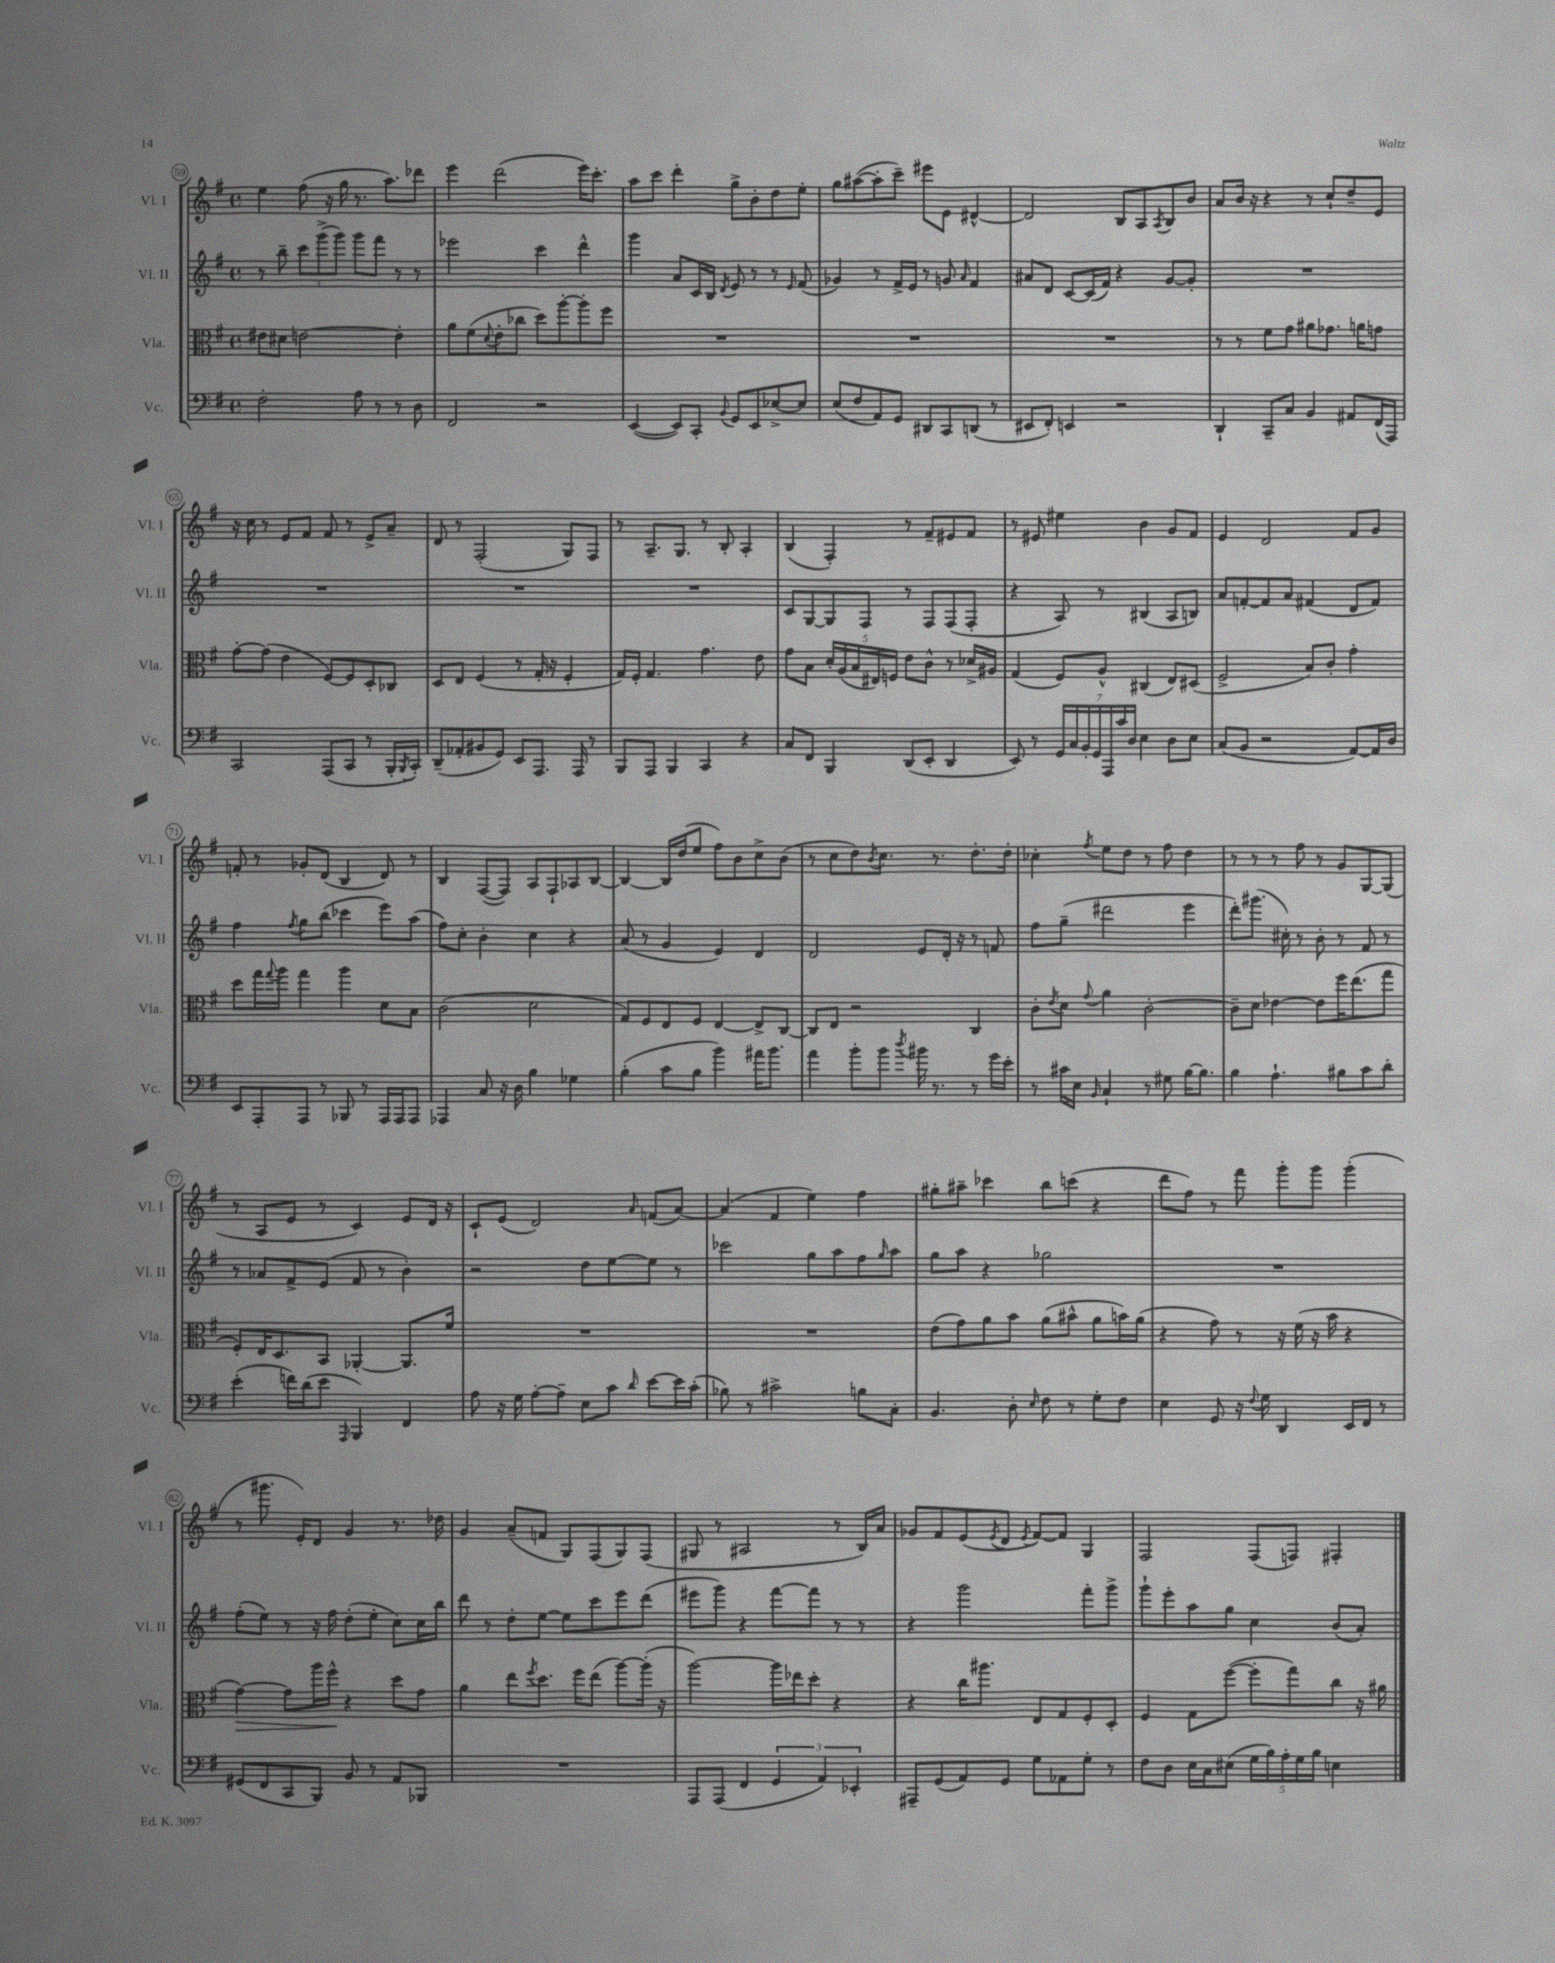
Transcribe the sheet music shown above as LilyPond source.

<<
\new StaffGroup <<
\new Staff = "s0" \with { instrumentName = "Vl. I" shortInstrumentName = "Vl. I" } {
    \clef treble \key g \major \defaultTimeSignature \time 4/4
    e''4 fis''8( r16 g''16 r8. a''8.) des'''8 |
    e'''4 d'''2( e'''16) c'''8.-. |
    a''8 c'''8 d'''4-. g''8-> b'8-. d''8 e''8-. |
    g''8 ais''8~( ais''8-. c'''8--) eis'''8 e'8 dis'4~-^ |
    dis'2 b8 a8 \acciaccatura { a8 } b8 b'8 |
    a'8 b'16 r16 r4 r8 c''8-! d''8-- e'8 |
    r16 c''16 r8 e'8 fis'8 fis'8 r8 e'8-> a'8-- |
    d'8 r8 fis2-.( g8) fis8 |
    r8 a8.-- g8. r8 b8-. a4-. |
    b4( fis4-.) r8 fis'8-- eis'8 fis'8 |
    r8 eis'8 eis''4 b'4 g'8 fis'8 |
    e'4 d'2 fis'8 g'8 |
    f'8-. r8 ges'8-. d'8( b4 d'8) r8 |
    b4 fis8~( fis8) a8 fis8-! aes8 b8~ |
    b4~ b16 d''16( e''8 fis''8) b'8 c''8-> b'8( |
    r8 c''8 d''8) \acciaccatura { b'8 } c''8. r8. d''8.-. d''16-. |
    ces''4-. \acciaccatura { fis''8 } e''8 d''8 r8 fis''8 d''4 |
    r8 r8 r8 fis''8 r8 g'8 g8~ g8( |
    r8 a8 e'8 r8 c'4) e'8 d'16 r16 |
    c'8-! e'8( d'2) \grace { a'16 } f'8( a'8~) |
    a'4( fis'4 e''4) fis''4 |
    gis''8-. ais''8-- ces'''4 b''8 c'''8( r4 |
    d'''8 fis''8) r8 fis'''8 g'''8-. g'''8 g'''4-.( |
    r8 gis'''8. e'16-.) d'8 g'4 r8. des''16 |
    g'4 a'8--( f'8 g8) fis8( g8) fis8( |
    gis8 r8 ais2 r8 b16) a'16 |
    ges'8 fis'8 e'8( \acciaccatura { e'8 } d'8 \acciaccatura { e'8 } fis'8~) fis'8 g4 |
    fis2 fis8( f8) fis4-. \bar "|." |
}
\new Staff = "s1" \with { instrumentName = "Vl. II" shortInstrumentName = "Vl. II" } {
    \clef treble \key g \major \defaultTimeSignature \time 4/4
    r8 b''8-- \tuplet 3/2 { c'''8 g'''8->( g'''8) } g'''8 fis'''8 r8 r8 |
    ees'''2 c'''4 d'''4-^ |
    g'''4 a'8 c'16 b16 \acciaccatura { d'8 } e'8 r8 r8 \grace { e'16 } fis'8( |
    ges'4) r8 fis'16-> e'16 r8 g'8 \grace { a'16 } fis'4 |
    ais'8 d'8 c'8~ c'16( fis'16) r4 g'8~ g'8-. |
    R1 |
    R1 |
    R1 |
    R1 |
    c'8 g8~ g8 fis8 r8 fis8 fis8( fis8-. |
    r4 a8) r8 bis4( a8 b8) |
    a'8 f'8~-. f'8 a'8 fis'4( d'8 fis'8) |
    fis''4 \acciaccatura { fis''8 } g''8 b''8( ces'''4 e'''8) a''8( |
    fis''8) c''8-. b'4-. c''4 r4 |
    a'8( r8 g'4 e'4) d'4 |
    d'2 e'8 d'16-. r16 r8 f'8 |
    fis''8 g''8--( dis'''2 e'''4 |
    d'''8-.) gis'''8.( cis''16-.) r8 b'8-. r8 fis'8 r8 |
    r8 aes'8 fis'8-> e'8( fis'8 r8 b'4-.) |
    r2 d''8 e''8~ e''8 r8 |
    ces'''2 g''8 a''8 fis''8 \grace { g''16 } a''8 |
    g''8 a''8 r4 ges''2 |
    R1 |
    fis''8-.( e''8) r8 r16 fis''16 d''8-.( e''8-. c''8) c''16 b''16 |
    d'''8 r8 d''8-. e''8~ e''8 c'''8 e'''8 d'''8( |
    eis'''8 g'''8) r4 fis'''8~ fis'''8 r8 r8 |
    r4 g'''2 fis'''8-. g'''8-> |
    g'''8-! e'''8-. a''8 g''8 c''4 b'8( a'8-.) \bar "|." |
}
\new Staff = "s2" \with { instrumentName = "Vla." shortInstrumentName = "Vla." } {
    \clef alto \key g \major \defaultTimeSignature \time 4/4
    eis'8 dis'8 e'2~ e'4-. |
    a'8 fis'8( \appoggiatura { d'8 } e'8-. ces''8 d''8) a''8~-. a''8-. fis''8 |
    R1 |
    R1 |
    R1 |
    r8 r8 fis'8 g'8 ais'8 ges'8. a'16 g'8 |
    g'8~-. g'8( e'4 fis8~) fis8 d8-. ces8 |
    d8 e8 fis4( r8 g16-. r16 fis4-. |
    g16) fis16-. g4. g'4. e'8 |
    g'8 b8 \tuplet 5/4 { d'16-. a16( b16 eis16) f16 } e'8 c'8-^ r8 des'16-> ais16 |
    g4( fis8) a8-^ cis4( e8) dis8( |
    fis2-> b8) c'8-. g'4-. |
    d''8 g''16 \appoggiatura { g''8 } a''16 g''4 a''4 d'8 b8 |
    c'2( d'2 |
    g8) fis8 e8 fis8 e4~ e8-> c8~ |
    c8 e8 r2 c4 |
    c'8-. \acciaccatura { e'8 } d'8 \appoggiatura { g'8 } a'4 c'2~-. |
    c'8-- d'8 ees'4~ ees'8 fis''16 e''8.( g''8 |
    fis8-.) e16 d8. b,8 aes,4~-. aes,8. fis'16 |
    R1 |
    R1 |
    e'8( g'8) a'8 b'8 a'8( bis'8-^ a'8 b'16) a'16( |
    r4 g'8) r8 r16 fis'16( r16 b'16 r4 |
    g'4~\>) g'8 a''16 fis''16-^\! r4 d''8 g'8 |
    a'4 e''8 \acciaccatura { fis''8 } d''8. fis''16 e''8( a''8~) a''16-.( r16 |
    a''2~) a''16 ees''16 d''8-. r4 |
    r4 c''16 ais''8. e8 g8 fis8-. d8-. |
    fis4 g8 fis''8~( fis''8-. g''8) c''8 r16 ais'16 \bar "|." |
}
\new Staff = "s3" \with { instrumentName = "Vc." shortInstrumentName = "Vc." } {
    \clef bass \key g \major \defaultTimeSignature \time 4/4
    fis2-. a8 r8 r8 d8 |
    fis,2 r2 |
    e,4~( e,8) c,8-. \appoggiatura { b,8 } g,8 e,8 ees8~-> ees8 |
    e8( fis8 a,8) g,8 dis,8 c,8 d,8( r8 |
    eis,8 fis,8-.) e,4 r2 |
    d,4-! c,8-- c8 b,4 ais,8 fis,16( a,,16) |
    c,2 a,,8( c,8 r8 b,,16-. \acciaccatura { b,,8 } c,16-.) |
    d,8--( aes,8-. bis,8 g,8) e,8 a,,8. a,,16 r8 |
    b,,8 a,,8 b,,4 c,4 r4 |
    c8 fis,8 b,,4 d,8( e,8-. d,4 |
    e,8) r8 \tuplet 7/4 { g,16 c16 b,16-. g,16 a,,16 c'16 d16 } e4 d8 e8 |
    c8( b,8 r2 a,8~) a,16 d16 |
    e,8 a,,8-. a,,8 r8 bes,,8 r8 a,,16 a,,16 a,,8 |
    aes,,4 c8 r16 d16 b4 ges4 |
    b4-.( c'8 b8 b'4) ais'16 b'8. |
    a'4 b'8-. b'8 \acciaccatura { d''8 } bis'16 r8. r8 g'16 e'16-. |
    r8 cis'16 e16 \grace { b,16 } c4-! r8 gis8 b16~ b8. |
    b4 a4.-! bis8 c'8 d'8-. |
    e'4-.( f'16) d'16( e'8 \grace { a,,16 } b,,4) fis,4 |
    a8 r16 g16 a8~-. a8-- e8 c'8 \grace { d'16 } e'8~ e'16 c'16-.( |
    bes8) r8 cis'2-> b8 c8-. |
    b,4. d8-. \grace { e16 } fis8 r8 g8-. fis8 |
    e4 g,8 r16 \appoggiatura { fis8 } g16 d,4 e,16 fis,16 r8 |
    gis,8( fis,8 c,8 b,,8) b,8 r8 a,8 bes,,8 |
    R1 |
    a,,8 a,,8( fis,4 \tuplet 3/2 { g,4 a,4) ees,4-. } |
    ais,,8-- g,8( a,8) g,8 g8 aes,8 g8-. r8 |
    fis8 d8 e16 c16 eis8( \tuplet 5/4 { g16 b16) a16-. g16 b16 } e4 \bar "|." |
}
>>
>>
\layout { \context { \Score currentBarNumber = #59 \override BarNumber.stencil = #(make-stencil-circler 0.1 0.3 ly:text-interface::print) } }
